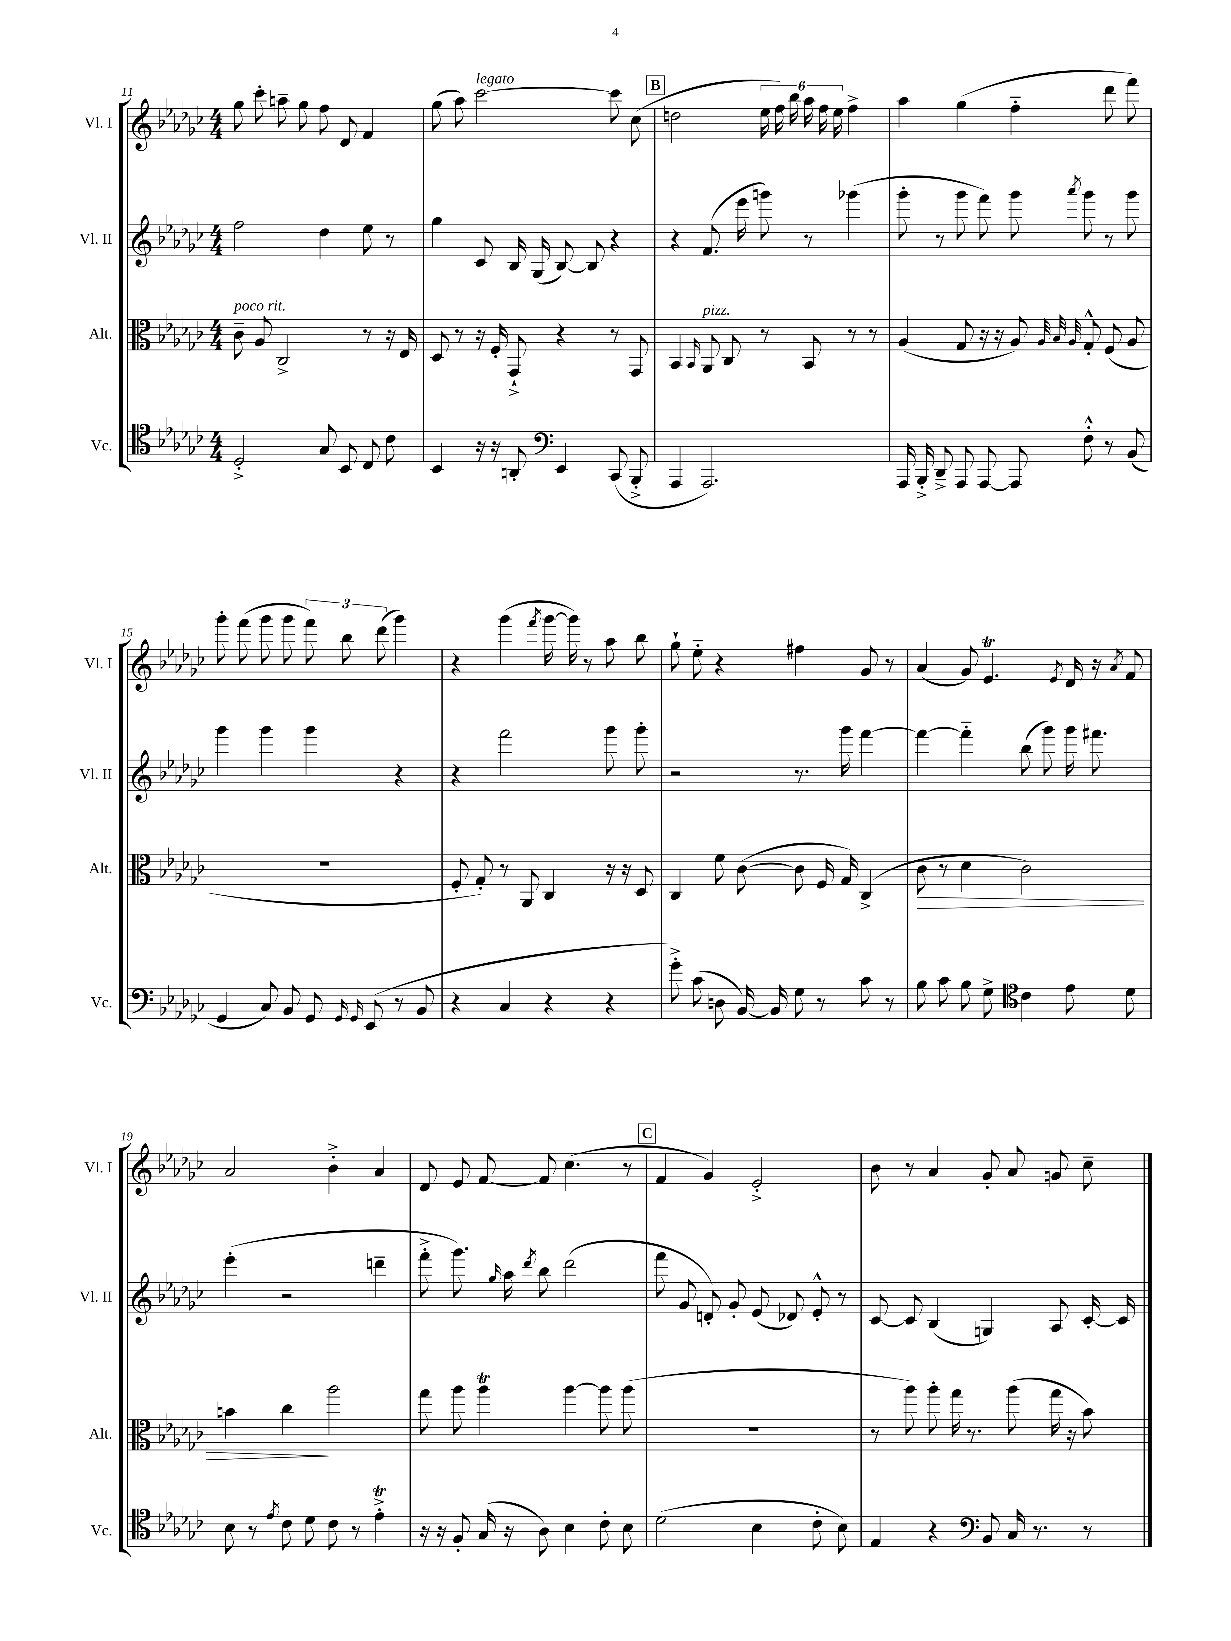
<<
\new StaffGroup <<
\new Staff = "s0" \with { instrumentName = "Vl. I" shortInstrumentName = "Vl. I" } {
    \clef treble \key ges \major \numericTimeSignature \time 4/4
    \autoBeamOff ges''8 ces'''8-. a''8-- ges''8 f''8 des'8 f'4 |
    ges''8( aes''8) ces'''2~^\markup { \italic "legato" } ces'''8 ces''8( |
    \mark \markup { \box "B" } d''2 \tuplet 6/4 { ees''16 f''16) bes''16 aes''16 f''16 ees''16 } f''4-> |
    aes''4 ges''4( f''4-_ des'''8 f'''8) |
    ges'''8-. f'''8( ges'''8 ges'''8 \tuplet 3/2 { f'''8) bes''8 des'''8( } ges'''4) |
    r4 ges'''4( \acciaccatura { f'''8 } ges'''16~ ges'''16) r8 aes''8 bes''8 |
    ges''8-! ees''8-_ r4 fis''4 ges'8 r8 |
    aes'4( ges'8) ees'4.\trill \acciaccatura { ees'8 } des'16 r16 \acciaccatura { aes'8 } f'8 |
    aes'2 bes'4-.-> aes'4 |
    des'8 ees'8 f'8~ f'8 ces''4.( r8 |
    \mark \markup { \box "C" } f'4 ges'4) ees'2-.-> |
    bes'8 r8 aes'4 ges'8-. aes'8 g'8 ces''8-- \bar "|." |
}
\new Staff = "s1" \with { instrumentName = "Vl. II" shortInstrumentName = "Vl. II" } {
    \clef treble \key ges \major \numericTimeSignature \time 4/4
    \autoBeamOff f''2 des''4 ees''8 r8 |
    ges''4 ces'8 bes16 ges16( bes8~) bes8 r4 |
    \mark \markup { \box "B" } r4 f'8.( ees'''16 g'''8) r8 ges'''4( |
    ges'''8-. r8 ges'''8 f'''8) ges'''8 \acciaccatura { aes'''8 } ges'''8 r8 ges'''8 |
    ges'''4 ges'''4 ges'''4 r4 |
    r4 f'''2 ges'''8 ges'''8-. |
    r2 r8. ges'''16 f'''4~ |
    f'''4~ f'''4-_ bes''8( ges'''8) ges'''16 fis'''8. |
    ees'''4-.( r2 d'''4-- |
    f'''8-.-> ges'''8.) \grace { ges''16 } aes''16 \acciaccatura { des'''8 } bes''8 des'''2( |
    \mark \markup { \box "C" } f'''8 ges'8 d'8-.) ges'8-. ees'8( des'8) ees'8-.-^ r8 |
    ces'8~ ces'8 bes4( g4) aes8 ces'16~-. ces'16 \bar "|." |
}
\new Staff = "s2" \with { instrumentName = "Alt." shortInstrumentName = "Alt." } {
    \clef alto \key ges \major \numericTimeSignature \time 4/4
    \autoBeamOff ces'8--^\markup { \italic "poco rit." } aes8 ces2-> r8 r16 ees16 |
    des8 r8 r16 f16-. ges,8-!-> r4 r8 ges,8 |
    \mark \markup { \box "B" } bes,4 \grace { bes,16 } aes,8^\markup { \italic "pizz." } ces8 r8 bes,8 r8 r8 |
    aes4( ges8 r16 r16 aes8) \grace { aes32 bes32 aes32 } ges8-.-^ f8( aes8 |
    R1 |
    f8-. ges8-.) r8 aes,8 ces4 r16 r16 des8 |
    ces4 f'8 ces'8~( ces'8 f16 ges16) ces4->( |
    ces'8\> r8 des'4 ces'2) |
    b'4 ces''4\! aes''2 |
    ges''8 aes''8 aes''4\trill aes''4~ aes''8 aes''8( |
    \mark \markup { \box "C" } R1 |
    r8 aes''8) aes''8-. ges''16 r8. aes''8( ges''16 r16 bes'8) \bar "|." |
}
\new Staff = "s3" \with { instrumentName = "Vc." shortInstrumentName = "Vc." } {
    \clef tenor \key ges \major \numericTimeSignature \time 4/4
    \autoBeamOff des2-.-> ges8 bes,8 ces8 ces'8 |
    bes,4 r16 r16 a,8-. \clef bass ees,4 ces,8( bes,,8-.-> |
    \mark \markup { \box "B" } aes,,4 aes,,2.) |
    aes,,16 bes,,16-.-> des,8---> aes,,8 aes,,8~ aes,,8 f8-.-^ r8 bes,8( |
    ges,4 ces8) bes,8 ges,8 \grace { ges,16 ges,16 } ees,8( r8 bes,8 |
    r4 ces4 r4 r4 |
    ges'8-.->) ces'8( d8 bes,16~) bes,16 ges8 r8 ces'8 r8 |
    bes8 ces'8 bes8 ges8-> \clef tenor ces'4 ees'8 des'8 |
    bes8 r8 \acciaccatura { ees'8 } ces'8 des'8 ces'8 r8 ees'4-.->\trill |
    r16 r16 f8-. ges16( r16 aes8) bes4 ces'8-. bes8 |
    \mark \markup { \box "C" } des'2( bes4 ces'8-. bes8) |
    ees4 r4 \clef bass bes,8 ces16 r8. r8 \bar "|." |
}
>>
>>
\layout { \context { \Score currentBarNumber = #11 } }
